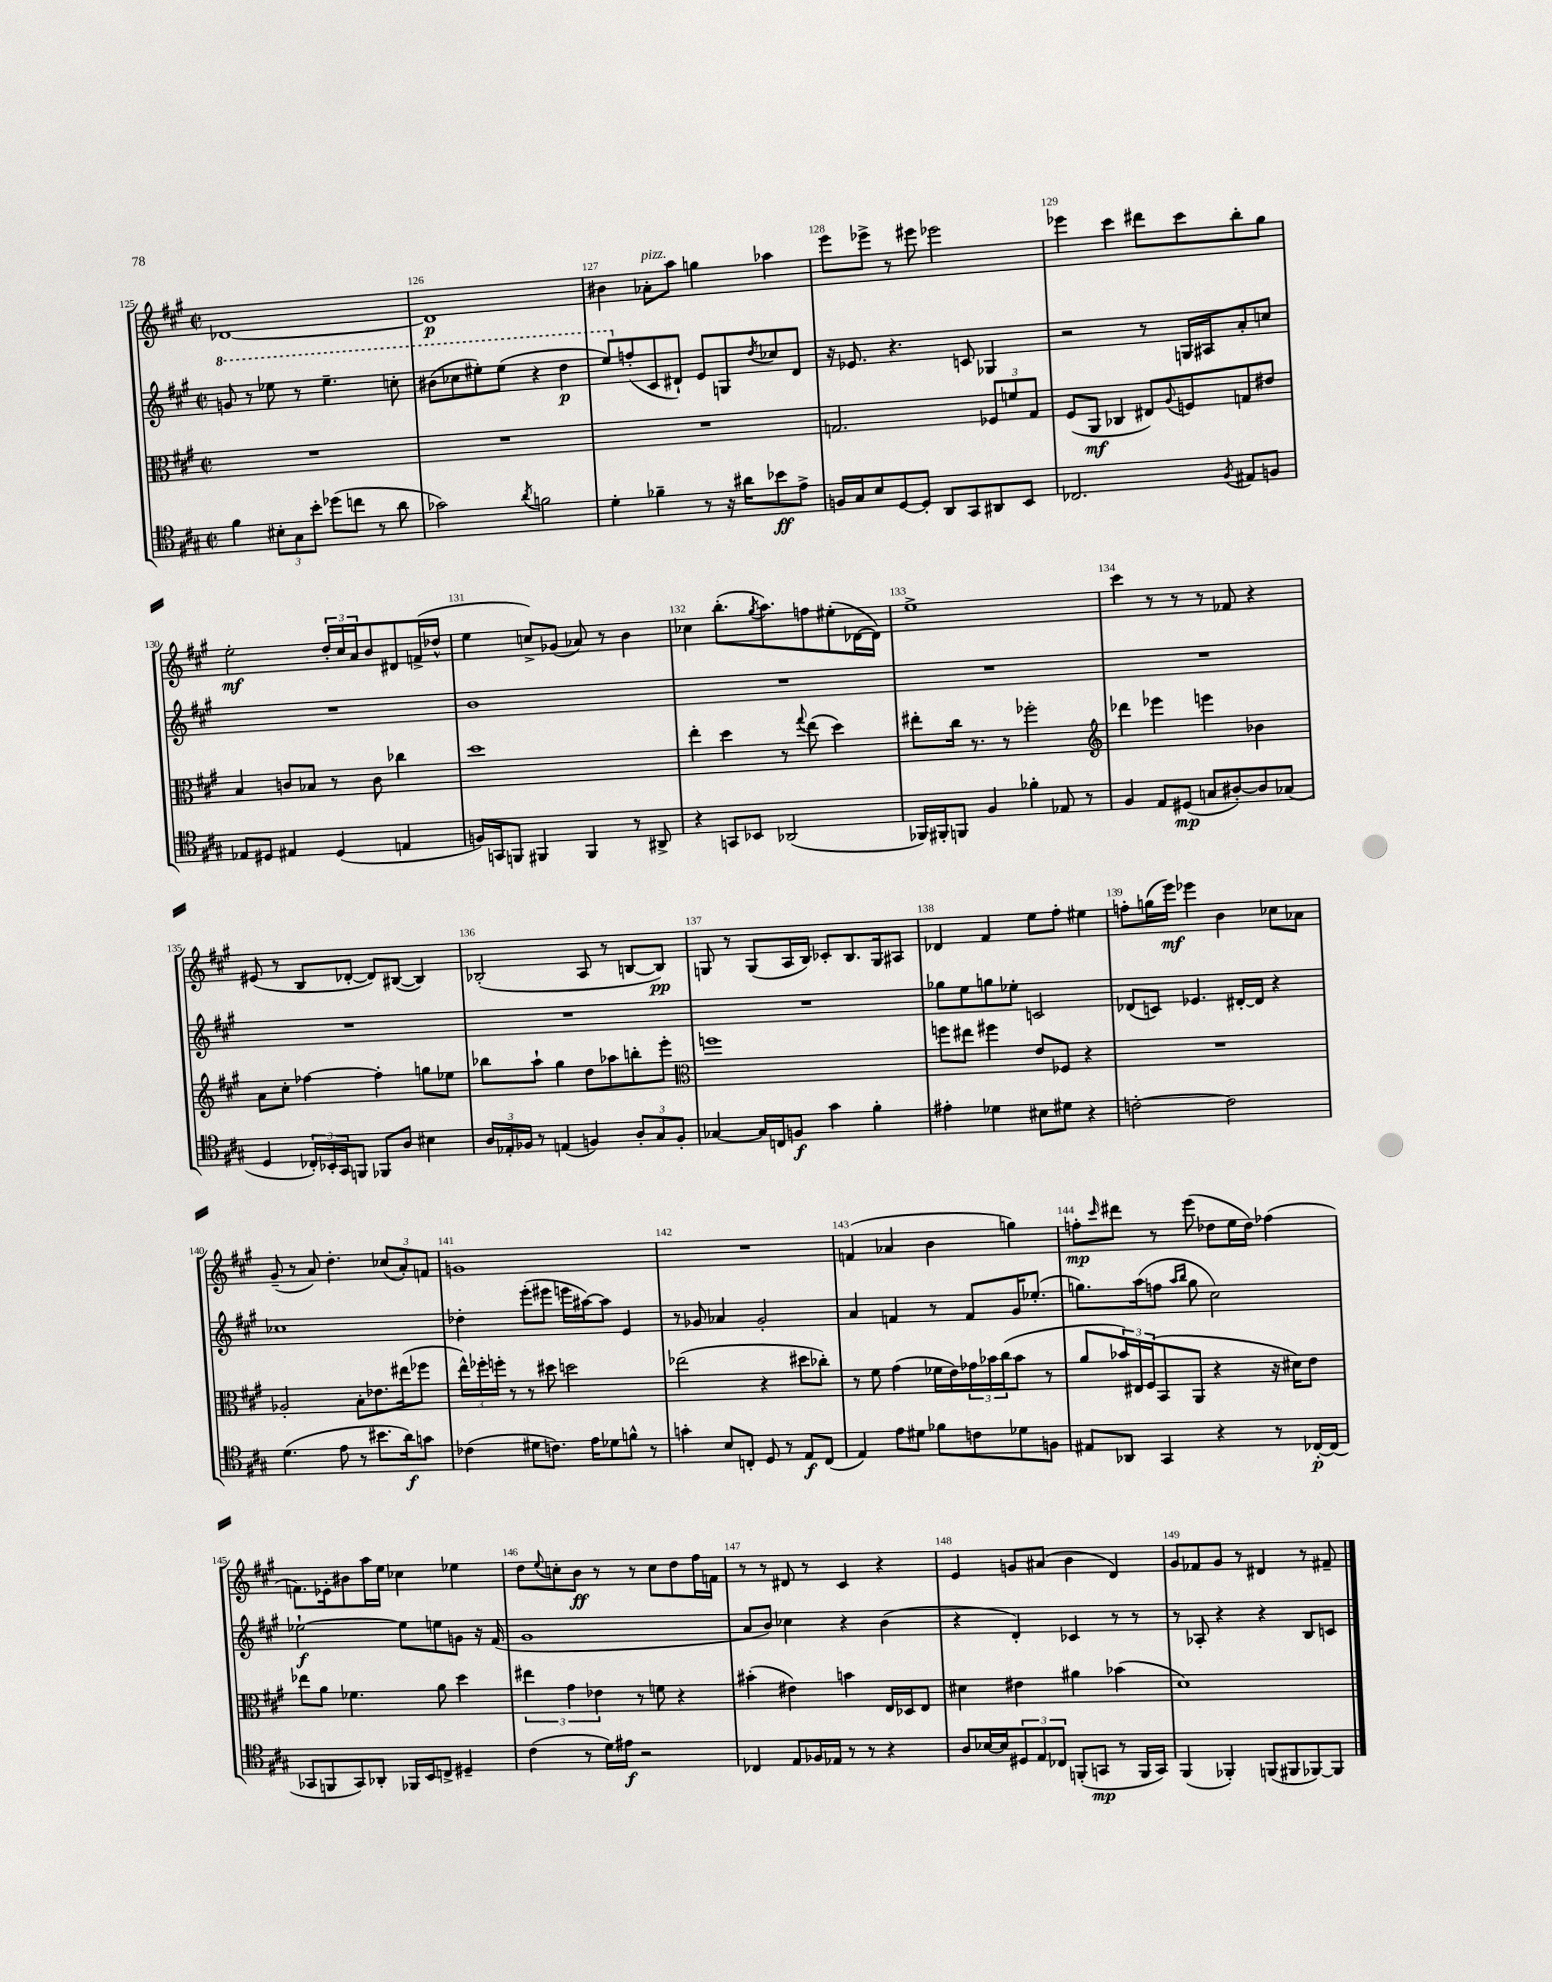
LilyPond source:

<<
\new StaffGroup <<
\new Staff = "s0" {
    \clef treble \key a \major \defaultTimeSignature \time 2/2
    des'1~ |
    des'1\p |
    bis'4 aes'8-.^\markup { \italic "pizz." } a''8 g''4 aes''4 |
    e'''8 ees'''8-> r8 eis'''8 ees'''2 |
    ees'''4 cis'''4 dis'''8 cis'''8 b''8-. gis''8 |
    e''2-.\mf \tuplet 3/2 { d''16-. cis''16 a'16 } b'8 dis'8 f'16->( des''16-^ |
    e''4 c''8->) ges'8( aes'8) r8 b'4 |
    ces''4 b''8.-.( \acciaccatura { gis''8 } a''8.) f''8 eis''8-.( des'16~ des'16) |
    e''1-> |
    cis'''4 r8 r8 r8 fes'8 r4 |
    eis'8( r8 b8 des'8~-. des'8) bis8~( bis4) |
    bes2-.( a8 r8 b8~ b8\pp) |
    g8 r8 g8( a16 b16) ces'8-. b8. g16 ais8 |
    des'4 fis'4 e''8 fis''8-. eis''4 |
    f''8-. g''16( e'''16\mf) ees'''4 b'4 ces''8 aes'8 |
    gis'8--( r8 a'8) d''4.-. \tuplet 3/2 { ces''8( a'8-.) f'8 } |
    g'1 |
    R1 |
    f'4( aes'4 b'4 g''4) |
    f''8-.\mp \grace { cis'''16 } dis'''8 r8 e'''8( des''8 e''16 des''16) fes''4( |
    f'8.) ees'16-. bis'8 a''16 e''16 ces''4 ees''4 |
    d''8 \appoggiatura { e''8 } c''8-. b'8\ff r8 r8 c''8 d''8 fis''16 f'16 |
    r8 r8 dis'8 r8 cis'4 r4 |
    e'4 g'8 ais'8( b'4 d'4) |
    gis'8 fes'8 gis'8 r8 dis'4 r8 fis'8-- \bar "|." |
}
\new Staff = "s1" {
    \clef treble \key a \major \defaultTimeSignature \time 2/2
    \ottava #1 g''8 r8 ees'''8 r8 ees'''4.-- c'''8-. |
    bis''8( ces'''8 eis'''8-.) eis'''8( r4 d'''4\p |
    e'''8) \ottava #0 f''8-.( cis'8 dis'8-!) e'8 g8 \acciaccatura { d''8 } ces''8 dis'8 |
    r16 ees'8. r4. c'8 ges4 |
    r2 r8 g16 ais16 a'8-. c''8 |
    R1 |
    b'1 |
    R1 |
    R1 |
    R1 |
    R1 |
    R1 |
    R1 |
    ges''8 e''8 g''8 ees''8-. c'2 |
    des'8( c'8) ees'4. dis'16~-. dis'16 r4 |
    ces''1 |
    des''4-. e'''8-.( eis'''8 e'''16 ais''16~) ais''8 e'4 |
    r8 ges'8 aes'4 ges'2-. |
    a'4 f'4 r8 f'8 gis'16 ees''8.-.( |
    g''8.) a''16( f''8 \grace { a''16 b''16 } g''8 cis''2) |
    ees''2~-!\f ees''8 e''8 g'8 r16 fis'16( |
    gis'1 |
    a'8 b'8) ces''4 r4 b'4( |
    r4 d'4-.) ces'4 r8 r8 |
    r8 aes8-. r4 r4 b8 c'8 \bar "|." |
}
\new Staff = "s2" {
    \clef alto \key a \major \defaultTimeSignature \time 2/2
    R1 |
    R1 |
    R1 |
    g2. \tuplet 3/2 { fes8 f'8 g8 } |
    fis8( a,8\mf ces4 eis8) \appoggiatura { a8 } f8 g8 eis'8 |
    b4 c'8 bes8 r8 c'8 ces''4 |
    d''1 |
    e''4-. d''4 r8 \appoggiatura { gis''8 } e''8( d''4) |
    eis''8-. cis''16 r8. r8 fes''2-. |
    \clef treble des'''4 ees'''4 e'''4 bes'4 |
    a'8 cis''8-. fes''4~ fes''4-. g''8 ees''8 |
    bes''8 a''8-! gis''4 d''8 aes''8 b''8-. e'''8-. |
    \clef alto f''1 |
    f''8 eis''8 fis''4 e'8 fes8 r4 |
    R1 |
    aes2-. b8-. ees'8. eis''16( fes''8 |
    \tuplet 3/2 { e''16-^) fes''16-. f''16-. } r8 r8 dis''8 d''2 |
    ees''2( r4 dis''8 ces''8-.) |
    r8 fis'8 gis'4( fes'16 e'16) \tuplet 3/2 { ges'16 bes'16 cis''16( } bes'8 r8 |
    a'8 \tuplet 3/2 { bes'16) eis16 fis16( } b,8 a,8 r4 r16 dis'16) e'8 |
    ees''8 a'8 fes'4. a'8 d''4 |
    \tuplet 3/2 { eis''4 gis'4 ees'4 } r8 f'8 r4 |
    bis'4-.( eis'4) b'4 e16 des16 e8 |
    dis'4 eis'4 ais'4 bes'4( |
    d'1) \bar "|." |
}
\new Staff = "s3" {
    \clef tenor \key a \major \defaultTimeSignature \time 2/2
    fis'4 \tuplet 3/2 { bis8-. gis8 b'8-. } des''8( c''8 r8 a'8 |
    ges'2) \acciaccatura { a'8 } f'2 |
    d'4-. fes'4-- r8 r16 ais'16 bes'8\ff e'8-> |
    f16 gis16 b8 d8~ d8-. a,8 gis,8 ais,8 b,8 |
    ces2. \acciaccatura { fis8 } eis8 f8 |
    ees8 dis8 eis4 dis4( e4 |
    f16) g,16 f,8 fis,4 fis,4 r8 ais,8-> |
    r4 g,8 bes,8 aes,2( |
    fes,16) fis,16-. f,8 fis4 fes'4-. ees8 r8 |
    fis4 e8 dis8\mp( g8 ais8~-.) ais8 ges8( |
    d4 \tuplet 3/2 { ces16-.) bes,16-. gis,16 } f,8 fes,8 a8 bis4 |
    \tuplet 3/2 { a16 ees16-. fes16 } r8 e4( f4) \tuplet 3/2 { a8-. gis8 f8-. } |
    ges4~ ges16 c16 f8\f gis'4 fis'4-. |
    eis'4-. des'4 bis8 dis'8 r4 |
    c'2~-. c'2 |
    d'4.( e'8 r8 bis'8. a'16\f) g'8 |
    ces'4( dis'8 c'8.) e'16 des'8 f'8-^ r8 |
    g'4-. b8 c8-. d8 r8 e8\f c8( |
    e4) e'8 dis'8 fes'8 c'8 des'8 f8 |
    eis8 aes,8 gis,4 r4 r8 ces16~-.\p ces16( |
    ges,8 f,8 ges,8) aes,8-. fes,16 b,16 c8-> dis4-- |
    cis'4( r8 d'16) eis'16\f r2 |
    ces4 e8 fes16 ees16 r8 r8 r4 |
    a8 bes16~ bes16 \tuplet 3/2 { dis8 e8 ces8 } f,8-.( g,8\mp r8 f,16 g,16) |
    fis,4( fes,4-.) f,8( fis,8 fes,8~) fes,8 \bar "|." |
}
>>
>>
\layout { \context { \Score currentBarNumber = #125 \override BarNumber.break-visibility = ##(#f #t #t) barNumberVisibility = #all-bar-numbers-visible } }
